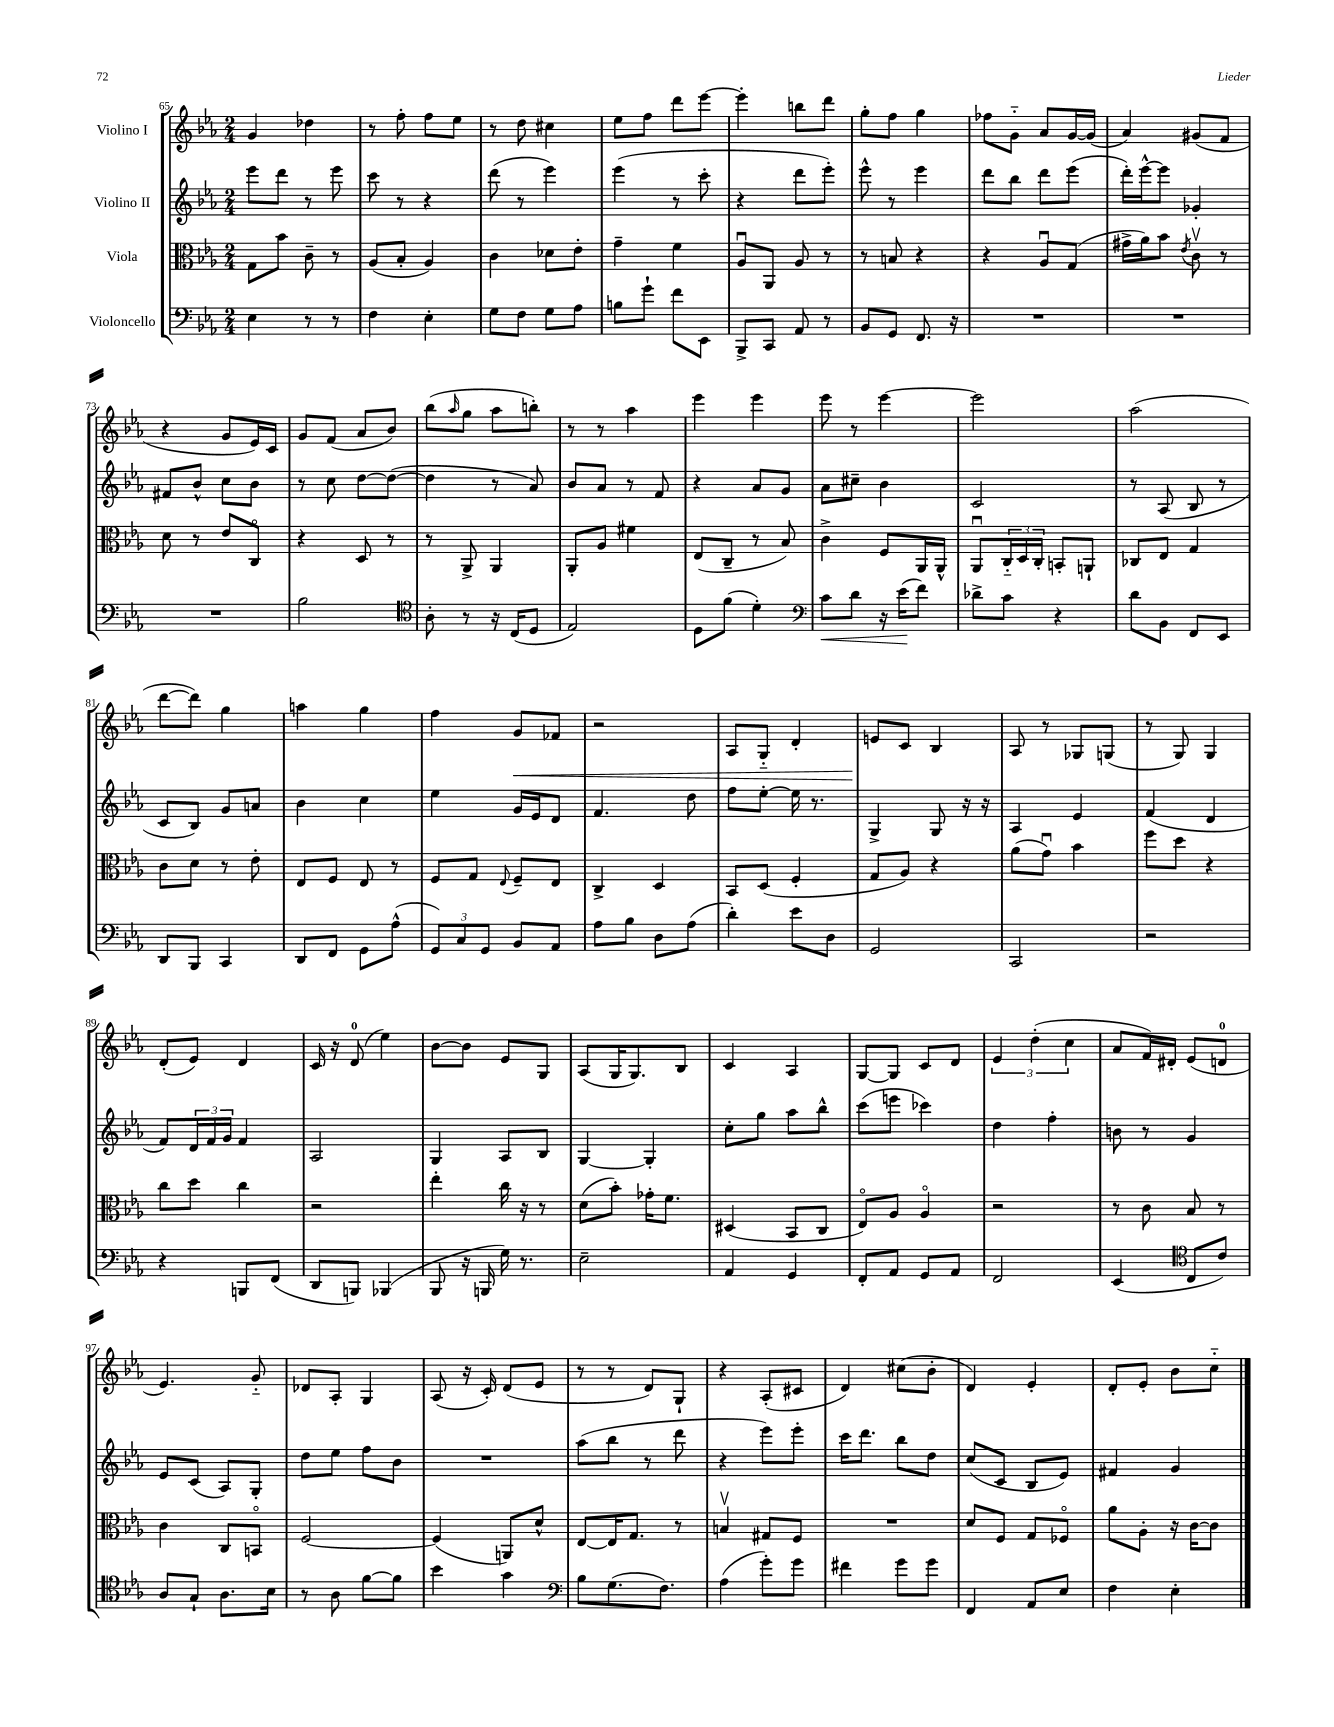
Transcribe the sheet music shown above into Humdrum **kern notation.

**kern	**dynam	**kern	**kern	**kern	**dynam
*part4	*part4	*part3	*part2	*part1	*part1
*staff4	*staff4	*staff3	*staff2	*staff1	*staff1
*I"Violoncello	*	*I"Viola	*I"Violino II	*I"Violino I	*
*clefF4	*	*clefC3	*clefG2	*clefG2	*
*k[b-e-a-]	*	*k[b-e-a-]	*k[b-e-a-]	*k[b-e-a-]	*
*M2/4	*	*M2/4	*M2/4	*M2/4	*
=65	=65	=65	=65	=65	=65
4E-\	.	8G\L	8eee-\L	4g/	.
.	.	8b-\J	8ddd\J	.	.
8r	.	8c~\	8r	4dd-X\	.
8r	.	8r	8eee-\	.	.
=66	=66	=66	=66	=66	=66
4F\	.	(8A-/L	8ccc\	8r	.
.	.	8B-'/J	8r	8ff'\	.
4E-'\	.	4A-/)	4r	8ff\L	.
.	.	.	.	8ee-\J	.
=67	=67	=67	=67	=67	=67
8G\L	.	4c\	(8ddd\	8r	.
8F\J	.	.	8r	8dd\	.
8G\L	.	8d-X\L	4eee-\)	4cc#X\	.
8A-\J	.	8e-'\J	.	.	.
=68	=68	=68	=68	=68	=68
8Bn\L	.	4g~\	(4eee-\	8ee-\L	.
8g`\J	.	.	.	8ff\J	.
8f\L	.	4f\	8r	8ddd\L	.
8EE-\J	.	.	8ccc'\	[8eee-\J	.
=69	=69	=69	=69	=69	=69
8BBB-^/L	.	8A-u/L	4r	4eee-'\]	.
8CC/J	.	8AA-/J	.	.	.
8AA-/	.	8A-/	8ddd\L	8bbn\L	.
8r	.	8r	8eee-'\J)	8ddd\J	.
=70	=70	=70	=70	=70	=70
8BB-/L	.	8r	8eee-^^\	8gg'\L	.
8GG/J	.	8Bn/	8r	8ff\J	.
8.FF/	.	4r	4eee-\	4gg\	.
16r	.	.	.	.	.
=71	=71	=71	=71	=71	=71
2r	.	4r	8ddd\L	8ff-X\L	.
.	.	.	8bb-\J	8g\J	.
.	.	8A-u/L	8ddd\L	8a-/L	.
.	.	(8G/J	(8eee-\J	[16g/L	.
.	.	.	.	(16g/JJ]	.
=72	=72	=72	=72	=72	=72
2r	.	16g#X^\LL	16ddd'\LL)	4a-/)	.
.	.	16a-\J)	[16eee-^^\J	.	.
.	.	8b-\J	8eee-\J]	.	.
.	.	8qe-/	.	.	.
.	.	8cv\	4g-X'/	(8g#X/L	.
.	.	8r	.	8f/J	.
!!LO:LB:g=z
=73	=73	=73	=73	=73	=73
2r	.	8d\	8f#X/L	4r	.
.	.	8r	8b-^^/J	.	.
.	.	8e-/L	8cc\L	8g/L	.
.	.	8C/J	8b-\J	16e-/L)	.
.	.	.	.	16c/JJ	.
=74	=74	=74	=74	=74	=74
2B-\	.	4r	8r	8g/L	.
.	.	.	8cc\	(8f/J	.
.	.	8D/	[8dd\L	8a-/L	.
.	.	8r	(8dd\J_	8b-/J)	.
=75	=75	=75	=75	=75	=75
*clefC4	*	*	*	*	*
8A-'\	.	8r	4dd\]	(8bb-\L	.
.	.	.	.	16qqaa-/	.
8r	.	8AA-^/	.	8gg\J	.
16r	.	4AA-/	8r	8aa-\L	.
(16C/KL	.	.	.	.	.
8D/J	.	.	8a-/)	8bbn'\J)	.
=76	=76	=76	=76	=76	=76
2E-/)	.	8AA-'/L	8b-/L	8r	.
.	.	8A-/J	8a-/J	8r	.
.	.	4f#X\	8r	4aa-\	.
.	.	.	8f/	.	.
=77	=77	=77	=77	=77	=77
8D\L	.	(8E-/L	4r	4eee-\	.
(8f\J	.	8C~/J	.	.	.
4d'\)	.	8r	8a-/L	4eee-\	.
.	.	8B-/)	8g/J	.	.
=78	=78	=78	=78	=78	=78
*clefF4	*	*	*	*	*
!	!LO:HP:b	!	!	!	!
8c\L	<	4c^\	8a-\L	8eee-\	.
8d\J	.	.	8cc#X~\J	8r	.
16r	.	8F/L	4b-\	[4eee-\	.
(16e-\KL	.	.	.	.	.
8f\J)	[	16AA-/L	.	.	.
.	.	16AA-^^/JJ	.	.	.
=79	=79	=79	=79	=79	=79
8d-X^\L	.	8AA-u/L	2c/	2eee-\]	.
8c\J	.	24C/L	.	.	.
.	.	24D/	.	.	.
.	.	24C'/JJ	.	.	.
4r	.	8BBn'/L	.	.	.
.	.	8AAn`/J	.	.	.
=80	=80	=80	=80	=80	=80
8d\L	.	8C-X/L	8r	(2aa-\	.
8BB-\J	.	8E-/J	(8A-/	.	.
8FF/L	.	4G/	8B-/	.	.
8EE-/J	.	.	8r	.	.
!!LO:LB:g=z
=81	=81	=81	=81	=81	=81
8DD/L	.	8c\L	8c/L	[8ddd\L	.
8BBB-/J	.	8d\J	8B-/J)	8ddd\J])	.
4CC/	.	8r	8g/L	4gg\	.
.	.	8e-'\	8an/J	.	.
=82	=82	=82	=82	=82	=82
8DD/L	.	8E-/L	4b-\	4aan\	.
8FF/J	.	8F/J	.	.	.
8GG\L	.	8E-/	4cc\	4gg\	.
(8A-^^\J	.	8r	.	.	.
=83	=83	=83	=83	=83	=83
12GG/L)	.	8F/L	4ee-\	4ff\	.
12C/	.	.	.	.	.
.	.	8G/J	.	.	.
12GG/J	.	.	.	.	.
.	.	8qqE-/	.	.	.
!	!	!	!	!	!LO:HP:b
8BB-/L	.	8F~/L	16g/LL	8g/L	<
.	.	.	16e-/J	.	.
8AA-/J	.	8E-/J	8d/J	8f-X/J	.
=84	=84	=84	=84	=84	=84
8A-\L	.	4C^/	4.f/	2r	.
8B-\J	.	.	.	.	.
8D\L	.	4D/	.	.	.
(8A-\J	.	.	8dd\	.	.
=85	=85	=85	=85	=85	=85
4d'\)	.	8BB-/L	8ff\L	8A-/L	.
.	.	(8D/J	[8ee-'\J	8G/J	.
8e-\L	.	4F'/	16ee-\]	4d'/	.
.	.	.	8.r	.	.
8D\J	.	.	.	.	.
=86	=86	=86	=86	=86	=86
2GG/	.	8G/L	4G^/	8en/L	.
.	.	8A-/J)	.	8c/J	[
.	.	4r	8G/	4B-/	.
.	.	.	16r	.	.
.	.	.	16r	.	.
=87	=87	=87	=87	=87	=87
2CC/	.	(8a-\L	4A-/	8A-/	.
.	.	8gu\J)	.	8r	.
.	.	4b-\	4e-/	8G-X/L	.
.	.	.	.	(8Gn/J	.
=88	=88	=88	=88	=88	=88
2r	.	8ff\L	(4f/	8r	.
.	.	8dd\J	.	8G/)	.
.	.	4r	4d/	4G/	.
!!LO:LB:g=z
=89	=89	=89	=89	=89	=89
4r	.	8cc\L	8f/L)	(8d'/L	.
.	.	8dd\J	24d/L	8e-/J)	.
.	.	.	24f/	.	.
.	.	.	24g/JJ	.	.
8BBBn/L	.	4cc\	4f/	4d/	.
(8FF/J	.	.	.	.	.
=90	=90	=90	=90	=90	=90
8DD/L	.	2r	2A-/	16c/	.
.	.	.	.	16r	.
8BBBn/J)	.	.	.	(8d/	.
(4BBB-X/	.	.	.	4ee-\)	.
=91	=91	=91	=91	=91	=91
8BBB-/	.	4ee-'\	4G/	[8b-\L	.
16r	.	.	.	8b-\J]	.
16BBBn/	.	.	.	.	.
16G\)	.	16cc\	8A-/L	8e-/L	.
8.r	.	16r	.	.	.
.	.	8r	8B-/J	8G/J	.
=92	=92	=92	=92	=92	=92
2E-~\	.	(8d\L	[4G/	(8A-/L	.
.	.	8b-'\J)	.	16G/K	.
.	.	.	.	8.G/)	.
.	.	16g-X'\KL	4G'/]	.	.
.	.	8.f\J	.	.	.
.	.	.	.	8B-/J	.
=93	=93	=93	=93	=93	=93
4AA-/	.	(4D#X/	8cc'\L	4c/	.
.	.	.	8gg\J	.	.
4GG/	.	8BB-/L	8aa-\L	4A-/	.
.	.	8C/J	8bb-^^\J	.	.
=94	=94	=94	=94	=94	=94
8FF'/L	.	8E-/L)	(8ccc\L	[8G/L	.
8AA-/J	.	8A-/J	8eeen\J	8G/J]	.
8GG/L	.	4A-/	4ccc-X\)	8c/L	.
8AA-/J	.	.	.	8d/J	.
=95	=95	=95	=95	=95	=95
2FF/	.	2r	4dd\	6e-/	.
.	.	.	.	(6dd'\	.
.	.	.	4ff'\	.	.
.	.	.	.	6cc\	.
=96	=96	=96	=96	=96	=96
(4EE-/	.	8r	8bn\	8a-/L	.
.	.	8c\	8r	16f/L)	.
.	.	.	.	16d#X'/JJ	.
*clefC4	*	*	*	*	*
8C/L	.	8B-/	4g/	(8e-/L	.
8c/J)	.	8r	.	8dn/J	.
!!LO:LB:g=z
=97	=97	=97	=97	=97	=97
8A-/L	.	4c\	8e-/L	4.e-/)	.
8G`/J	.	.	(8c/J	.	.
8.A-\L	.	8C/L	8A-/L)	.	.
.	.	8BBn/J	8G'/J	8g/	.
16B-\Jk	.	.	.	.	.
=98	=98	=98	=98	=98	=98
8r	.	[2F/	8dd\L	8d-X/L	.
8A-\	.	.	8ee-\J	8A-'/J	.
[8f\L	.	.	8ff\L	4G/	.
8f\J]	.	.	8b-\J	.	.
=99	=99	=99	=99	=99	=99
4b-\	.	(4F/]	2r	(8A-/	.
.	.	.	.	16r	.
.	.	.	.	16c'/)	.
4g\	.	8AAn/L)	.	(8d/L	.
.	.	8d^^/J	.	8e-/J	.
=100	=100	=100	=100	=100	=100
*clefF4	*	*	*	*	*
8B-\L	.	[8E-/L	(8aa-\L	8r	.
(8.G\	.	16E-/K]	8bb-\J	8r	.
.	.	8.G/J	.	.	.
.	.	.	8r	8d/L)	.
8.F\J)	.	.	.	.	.
.	.	8r	8ddd\	8G`/J	.
=101	=101	=101	=101	=101	=101
(4A-\	.	4Bnv/	4r	4r	.
8g'\L)	.	8G#X/L	8eee-\L)	(8A-'/L	.
8g\J	.	8F/J	8eee-'\J	8c#X/J	.
=102	=102	=102	=102	=102	=102
4f#X\	.	2r	16ccc\KL	4d/)	.
.	.	.	8.ddd\J	.	.
8g\L	.	.	8bb-\L	(8cc#X\L	.
8g\J	.	.	8dd\J	8b-'\J	.
=103	=103	=103	=103	=103	=103
4FF/	.	8d/L	(8cc/L	4d/)	.
.	.	8F/J	8c/J	.	.
8AA-/L	.	8G/L	8B-/L	4e-'/	.
8E-/J	.	8F-X/J	8e-/J)	.	.
=104	=104	=104	=104	=104	=104
4F\	.	8a-\L	4f#X/	8d'/L	.
.	.	8A-'\J	.	8e-'/J	.
4E-'\	.	16r	4g/	8b-\L	.
.	.	[16c\KL	.	.	.
.	.	8c\J]	.	8cc\J	.
==	==	==	==	==	==
*-	*-	*-	*-	*-	*-
